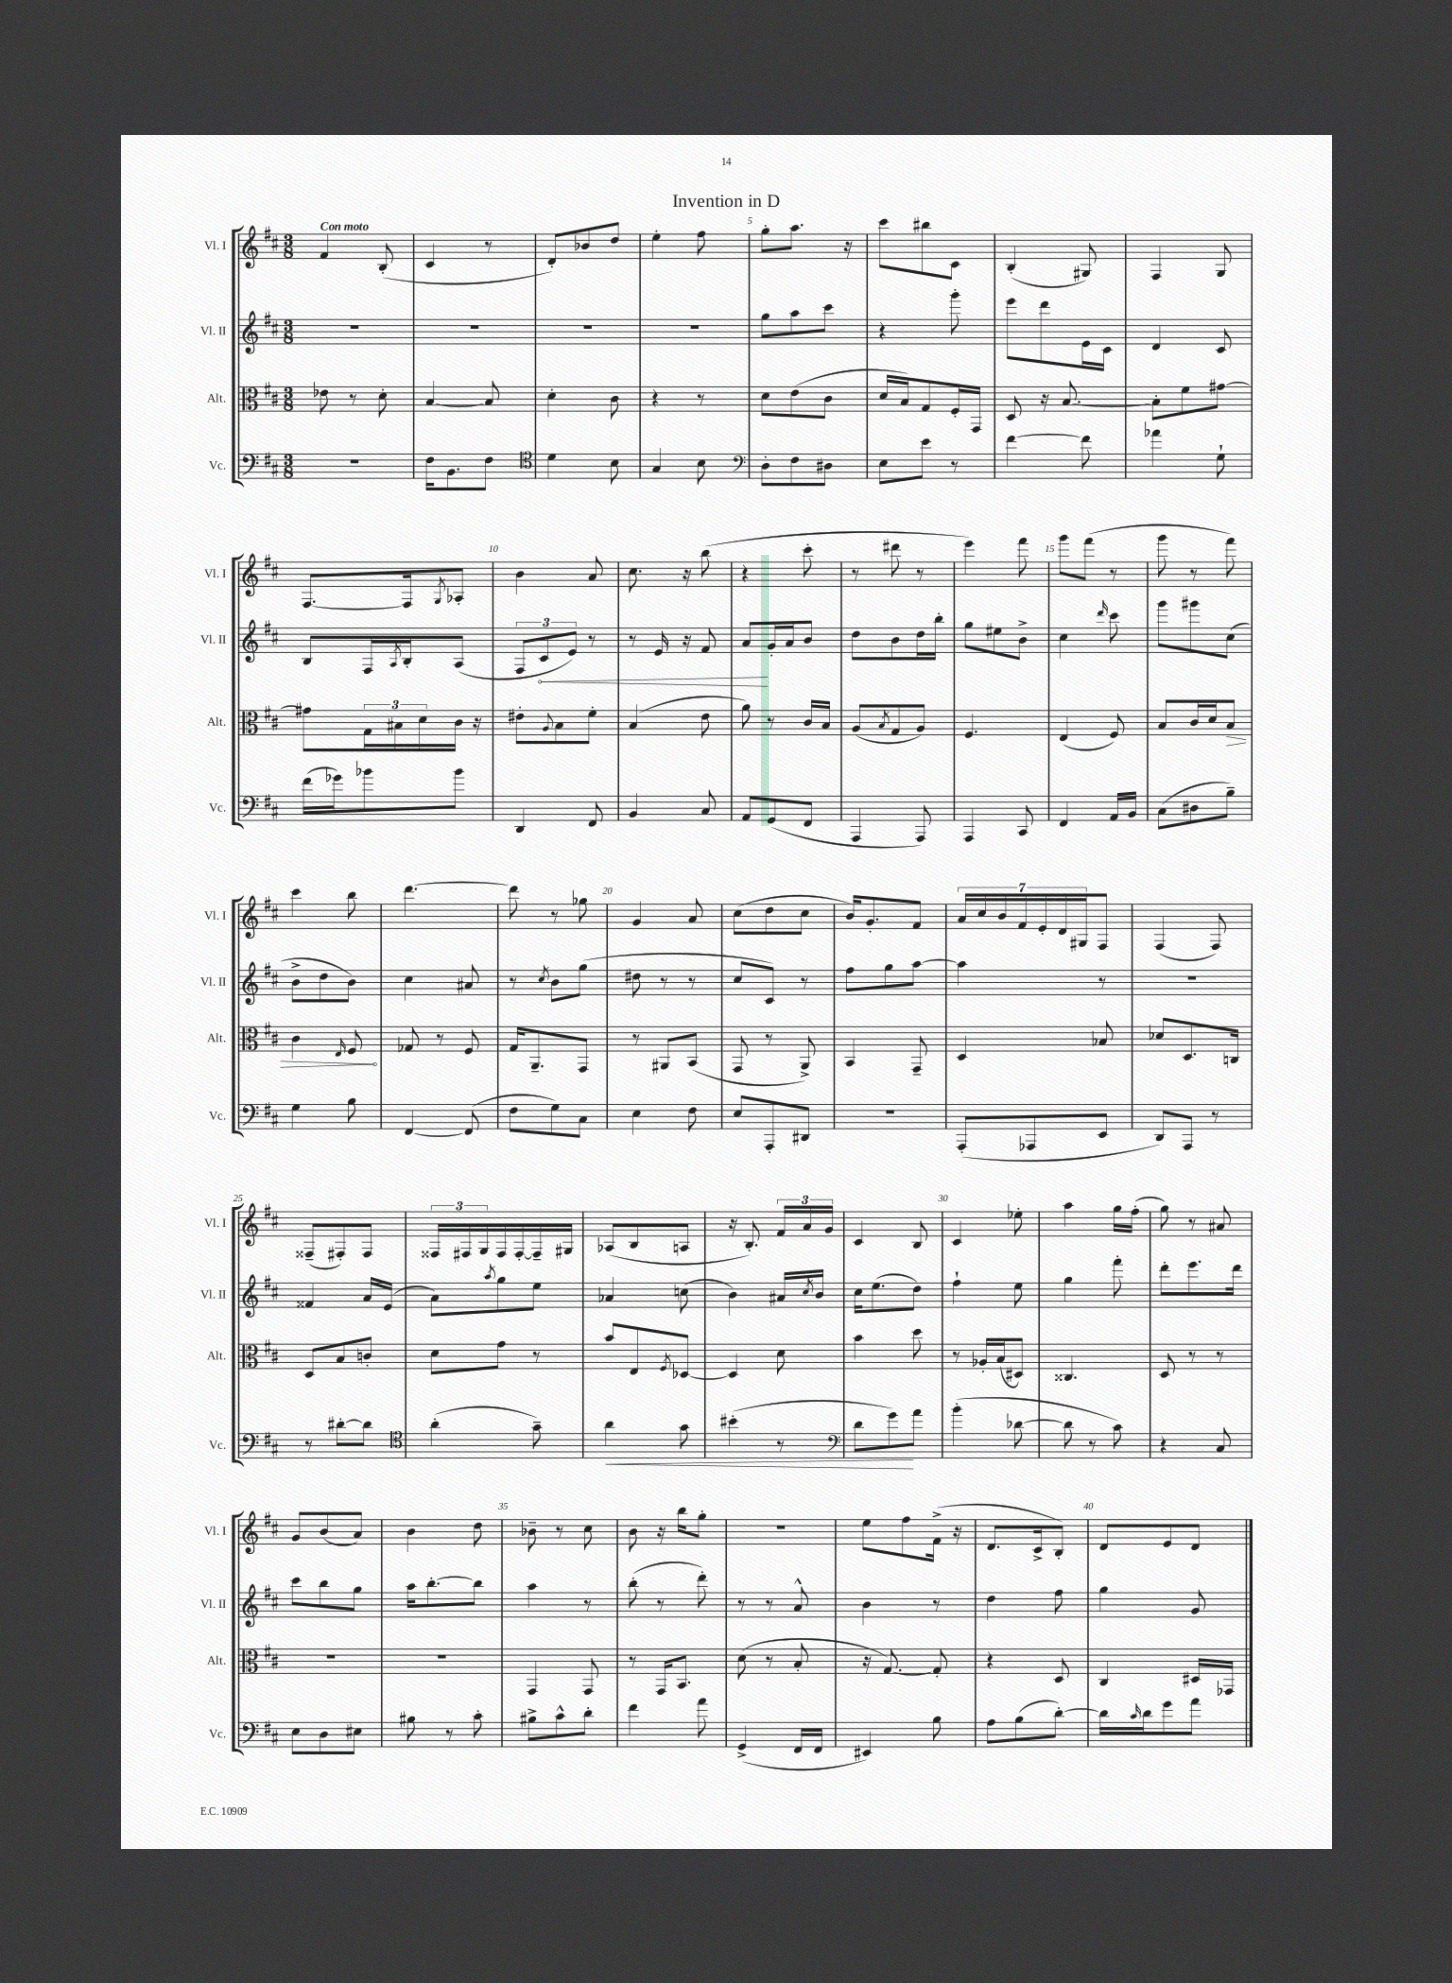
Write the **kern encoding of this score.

**kern	**dynam	**kern	**dynam	**kern	**dynam	**kern
*part4	*part4	*part3	*part3	*part2	*part2	*part1
*staff4	*staff4	*staff3	*staff3	*staff2	*staff2	*staff1
*I"Vc.	*	*I"Alt.	*	*I"Vl. II	*	*I"Vl. I
*I'Vc.	*	*I'Alt.	*	*I'Vl. II	*	*I'Vl. I
*clefF4	*	*clefC3	*	*clefG2	*	*clefG2
*k[f#c#]	*	*k[f#c#]	*	*k[f#c#]	*	*k[f#c#]
*M3/8	*	*M3/8	*	*M3/8	*	*M3/8
=1	=1	=1	=1	=1	=1	=1
!	!	!	!	!	!	!LO:TX:a:B:t=Con moto
4.r	.	8e-X\	.	4.r	.	4f#/
.	.	8r	.	.	.	.
.	.	8d'\	.	.	.	(8B'/
=2	=2	=2	=2	=2	=2	=2
16F#\KL	.	[4B/	.	4.r	.	4c#/
8.BB\	.	.	.	.	.	.
8F#\J	.	8B/]	.	.	.	8r
=3	=3	=3	=3	=3	=3	=3
*clefC4	*	*	*	*	*	*
4d\	.	4d'\	.	4.r	.	8d'/L)
.	.	.	.	.	.	8b-X/
8B\	.	8c#\	.	.	.	8dd/J
=4	=4	=4	=4	=4	=4	=4
4G/	.	4r	.	4.r	.	4ee'\
8B\	.	8r	.	.	.	8ff#\
=5	=5	=5	=5	=5	=5	=5
*clefF4	*	*	*	*	*	*
8D'\L	.	8d\L	.	8gg\L	.	8gg'\L
8F#\	.	(8e\	.	8aa\	.	8.aa\J
8D#X\J	.	8c#\J	.	8ccc#\J	.	.
.	.	.	.	.	.	16r
=6	=6	=6	=6	=6	=6	=6
8E\L	.	16d/LL	.	4r	.	8ccc#\L
.	.	16B/J)	.	.	.	.
8e\J	.	8G/	.	.	.	8bb#X\
8r	.	16F#'/L	.	8ggg'\	.	8c#\J
.	.	16GG/JJ	.	.	.	.
=7	=7	=7	=7	=7	=7	=7
[4f#\	.	8D/	.	8eee\L	.	(4B'/
.	.	16r	.	8ddd\	.	.
.	.	[8.B/	.	.	.	.
8f#\]	.	.	.	16e\L	.	8G#X/)
.	.	.	.	16c#\JJ	.	.
=8	=8	=8	=8	=8	=8	=8
4a-X\	.	8B'\L]	.	4d/	.	4F#/
.	.	8f#\	.	.	.	.
8G`\	.	[8g#X\J	.	8c#/	.	8G/
!!LO:LB:g=z
=9	=9	=9	=9	=9	=9	=9
(16f#\LL	.	8g#X\L]	.	8B/L	.	[8.F#/L
16g-X\J)	.	.	.	.	.	.
8b-X\	.	24G\L	.	16F#/L	.	.
.	.	24B#X\	.	.	.	.
.	.	.	.	8qA/	.	.
.	.	.	.	16B'/J	.	16F#/k]
.	.	24d\	.	.	.	.
.	.	.	.	.	.	8qG/
8b-\J	.	16c#\JJ	.	(8A/J	.	8A-X'/J
.	.	16r	.	.	.	.
=10	=10	=10	=10	=10	=10	=10
4DD/	.	8e#X'\L	.	12F#/L	.	4b\
!	!	!	!	!	!LO:HP:b	!
.	.	.	.	12c#/	<	.
.	.	8qqA/	.	.	.	.
.	.	8B\	.	.	.	.
.	.	.	.	12e/J)	.	.
8FF#/	.	8f#'\J	.	8r	.	8a/
=11	=11	=11	=11	=11	=11	=11
4BB/	.	(4B/	.	8r	.	8.cc#\
.	.	.	.	16e/	.	.
.	.	.	.	16r	.	16r
8C#/	.	8e\	.	8f#/	.	(8bb\
=12	=12	=12	=12	=12	=12	=12
8AA/L	.	8a\)	.	8a/L	.	4r
(8GG/	.	8r	.	16g'/L	[	.
.	.	.	.	16a/J	.	.
8FF#/J	.	16c#/LL	.	8b/J	.	8ccc#'\
.	.	16B/JJ	.	.	.	.
=13	=13	=13	=13	=13	=13	=13
4AAA/	.	(8A/L	.	8dd\L	.	8r
.	.	8qB/	.	.	.	.
.	.	8G/	.	8b\	.	8ddd#X\
8AAA/)	.	8A/J)	.	16dd\L	.	8r
.	.	.	.	16bb'\JJ	.	.
=14	=14	=14	=14	=14	=14	=14
4AAA/	.	4.F#/	.	8gg\L	.	4eee\)
.	.	.	.	8ee#X\	.	.
8CC#/	.	.	.	8b^\J	.	8fff#\
=15	=15	=15	=15	=15	=15	=15
4FF#/	.	(4E/	.	4cc#\	.	8ggg\L
.	.	.	.	.	.	(8fff#\J
.	.	.	.	16qqddd/	.	.
16AA/LL	.	8F#/)	.	8ccc#\	.	8r
16BB/JJ	.	.	.	.	.	.
=16	=16	=16	=16	=16	=16	=16
(8C#\L	.	8B/L	.	8ggg\L	.	8ggg\
8D#X\	.	16c#/L	.	8ggg#X\	.	8r
.	.	16d/J	.	.	.	.
!	!	!	!LO:HP:b	!	!	!
8B~\J)	.	8B/J	>	(8cc#\J	.	8fff#\)
!!LO:LB:g=z
=17	=17	=17	=17	=17	=17	=17
4G\	.	4c#\	.	8b^\L	.	4ccc#\
.	.	.	.	8dd\	.	.
.	.	16qqE/	.	.	.	.
8B\	.	8F#/	.	8b\J)	.	8bb\
.	.	.	]	.	.	.
=18	=18	=18	=18	=18	=18	=18
[4FF#/	.	8G-X/	.	4cc#\	.	[4.ddd\
.	.	8r	.	.	.	.
(8FF#/]	.	8F#/	.	8a#X/	.	.
=19	=19	=19	=19	=19	=19	=19
8F#\L	.	16G/KL	.	8r	.	8ddd\]
.	.	8.AA~/	.	.	.	.
.	.	.	.	8qcc#/	.	.
8G\)	.	.	.	8b\L	.	8r
8C#\J	.	8GG/J	.	(8gg\J	.	8gg-X\
=20	=20	=20	=20	=20	=20	=20
4E\	.	8r	.	8dd#X\	.	4g/
.	.	8AA#X/L	.	8r	.	.
8F#\	.	(8BB/J	.	8r	.	8a/
=21	=21	=21	=21	=21	=21	=21
8E/L	.	8GG/	.	8cc#/L	.	(8cc#\L
8AAA'/	.	8r	.	8c#/J)	.	8dd\
8DD#X/J	.	8AA^/)	.	8r	.	8cc#\J
=22	=22	=22	=22	=22	=22	=22
4.r	.	4BB/	.	8ff#\L	.	16b/KL)
.	.	.	.	.	.	8.g'/
.	.	.	.	8gg\	.	.
.	.	8GG~/	.	[8aa\J	.	8f#/J
=23	=23	=23	=23	=23	=23	=23
(8AAA'/L	.	4D/	.	4aa\]	.	28a/LL
.	.	.	.	.	.	28cc#/
.	.	.	.	.	.	28b/
.	.	.	.	.	.	28f#/
8AAA-X/	.	.	.	.	.	.
.	.	.	.	.	.	28e'/
.	.	.	.	.	.	28d/
.	.	.	.	.	.	28G#X/J
8EE/J	.	8B-X/	.	8r	.	8F#/J
=24	=24	=24	=24	=24	=24	=24
8DD/L)	.	8d-X/L	.	4.r	.	(4F#/
8AAA/J	.	8.D/	.	.	.	.
8r	.	.	.	.	.	8F#/)
.	.	16Cn/Jk	.	.	.	.
!!LO:LB:g=z
=25	=25	=25	=25	=25	=25	=25
8r	.	8D/L	.	4f##X/	.	(8F##X~/L
[8d#X'\L	.	8B/	.	.	.	8F#X'/)
8d#\J]	.	8cn'/J	.	16a/LL	.	8F#/J
.	.	.	.	(16e/JJ	.	.
=26	=26	=26	=26	=26	=26	=26
*clefC4	*	*	*	*	*	*
(4a'\	.	8d\L	.	8a\L)	.	24F##X/LL
.	.	.	.	.	.	24F#X/
.	.	.	.	.	.	24G/
.	.	.	.	8qaa/	.	.
.	.	8g\J	.	8gg\	.	16F#/
.	.	.	.	.	.	[16F#'/
8g~\)	.	8r	.	8ee\J	.	16F#~/]
.	.	.	.	.	.	16G#X/JJ
=27	=27	=27	=27	=27	=27	=27
!	!LO:HP:b	!	!	!	!	!
4a\	<	8b/L	.	4a-X/	.	(8A-X/L
.	.	8E/	.	.	.	8B/
.	.	8qF#/	.	.	.	.
8g\	.	[8D-X/J	.	(8ccn\	.	8An/J
=28	=28	=28	=28	=28	=28	=28
(4b#X'\	.	4D-/]	.	4b\)	.	16r
.	.	.	.	.	.	8.B'/)
8r	.	8d\	.	16a#X/LL	.	24f#/LL
.	.	.	.	.	.	24a/
.	.	.	.	8qcc#/	.	.
.	.	.	.	16b/JJ	.	.
.	.	.	.	.	.	24g/JJ
=29	=29	=29	=29	=29	=29	=29
*clefF4	*	*	*	*	*	*
8d\L	.	4b\	.	16cc#\KL	.	4c#/
.	.	.	.	(8.ee\	.	.
8g\)	.	.	.	.	.	.
8a\J	[	8dd\	.	8dd\J)	.	8B/
=30	=30	=30	=30	=30	=30	=30
(4b'\	.	8r	.	4ff#`\	.	4c#/
.	.	16A-X'/LL	.	.	.	.
.	.	(16B/J	.	.	.	.
[8d-X\	.	8D#X/J)	.	8ee\	.	8ee-X'\
=31	=31	=31	=31	=31	=31	=31
8d-\]	.	4.C##X/	.	4gg\	.	4aa\
8r	.	.	.	.	.	.
8c#\)	.	.	.	8fff#'\	.	16gg\LL
.	.	.	.	.	.	(16ff#'\JJ
=32	=32	=32	=32	=32	=32	=32
4r	.	8D/	.	8ddd'\L	.	8gg\)
.	.	8r	.	8.eee\	.	8r
8C#/	.	8r	.	.	.	8a#X/
.	.	.	.	16ddd\Jk	.	.
!!LO:LB:g=z
=33	=33	=33	=33	=33	=33	=33
8E\L	.	4.r	.	8ccc#\L	.	8g/L
8D\	.	.	.	8bb\	.	(8b/
8E#X\J	.	.	.	8gg\J	.	8a/J)
=34	=34	=34	=34	=34	=34	=34
8B#X\	.	4.r	.	16aa\KL	.	4b\
.	.	.	.	[8.bb'\	.	.
8r	.	.	.	.	.	.
8c#'\	.	.	.	8bb\J]	.	8dd\
=35	=35	=35	=35	=35	=35	=35
8B#X^\L	.	4GG/	.	4aa\	.	8b-X~\
8c#^^\	.	.	.	.	.	8r
8d'\J	.	8GG/	.	8r	.	8cc#\
=36	=36	=36	=36	=36	=36	=36
4f#\	.	8r	.	(8bb'\	.	8b\
.	.	16GG/KL	.	8r	.	16r
.	.	8.BB/J	.	.	.	16bb\KL
8a\	.	.	.	8ddd'\)	.	8gg'\J
=37	=37	=37	=37	=37	=37	=37
(4GG^/	.	(8d\	.	8r	.	4.r
.	.	8r	.	8r	.	.
16FF#/LL	.	8B'/	.	8a^^/	.	.
16FF#/JJ	.	.	.	.	.	.
=38	=38	=38	=38	=38	=38	=38
4EE#X/)	.	16r	.	4b\	.	8ee\L
.	.	[8.G/)	.	.	.	.
.	.	.	.	.	.	8ff#\
8B\	.	8G'/]	.	8r	.	(16f#^\Jk
.	.	.	.	.	.	16r
=39	=39	=39	=39	=39	=39	=39
8A\L	.	4r	.	4dd\	.	8.d/L
(8B\	.	.	.	.	.	.
.	.	.	.	.	.	16c#^/k
[8d'\J)	.	8D/	.	8ff#\	.	8B'/J)
=40	=40	=40	=40	=40	=40	=40
16d\LL]	.	4C#/	.	4gg\	.	8d/L
16qqc#/	.	.	.	.	.	.
16d\J	.	.	.	.	.	.
8g\	.	.	.	.	.	8e/
8a\J	.	16D#X/LL	.	8g/	.	8d/J
.	.	16GG-X/JJ	.	.	.	.
==	==	==	==	==	==	==
*-	*-	*-	*-	*-	*-	*-
